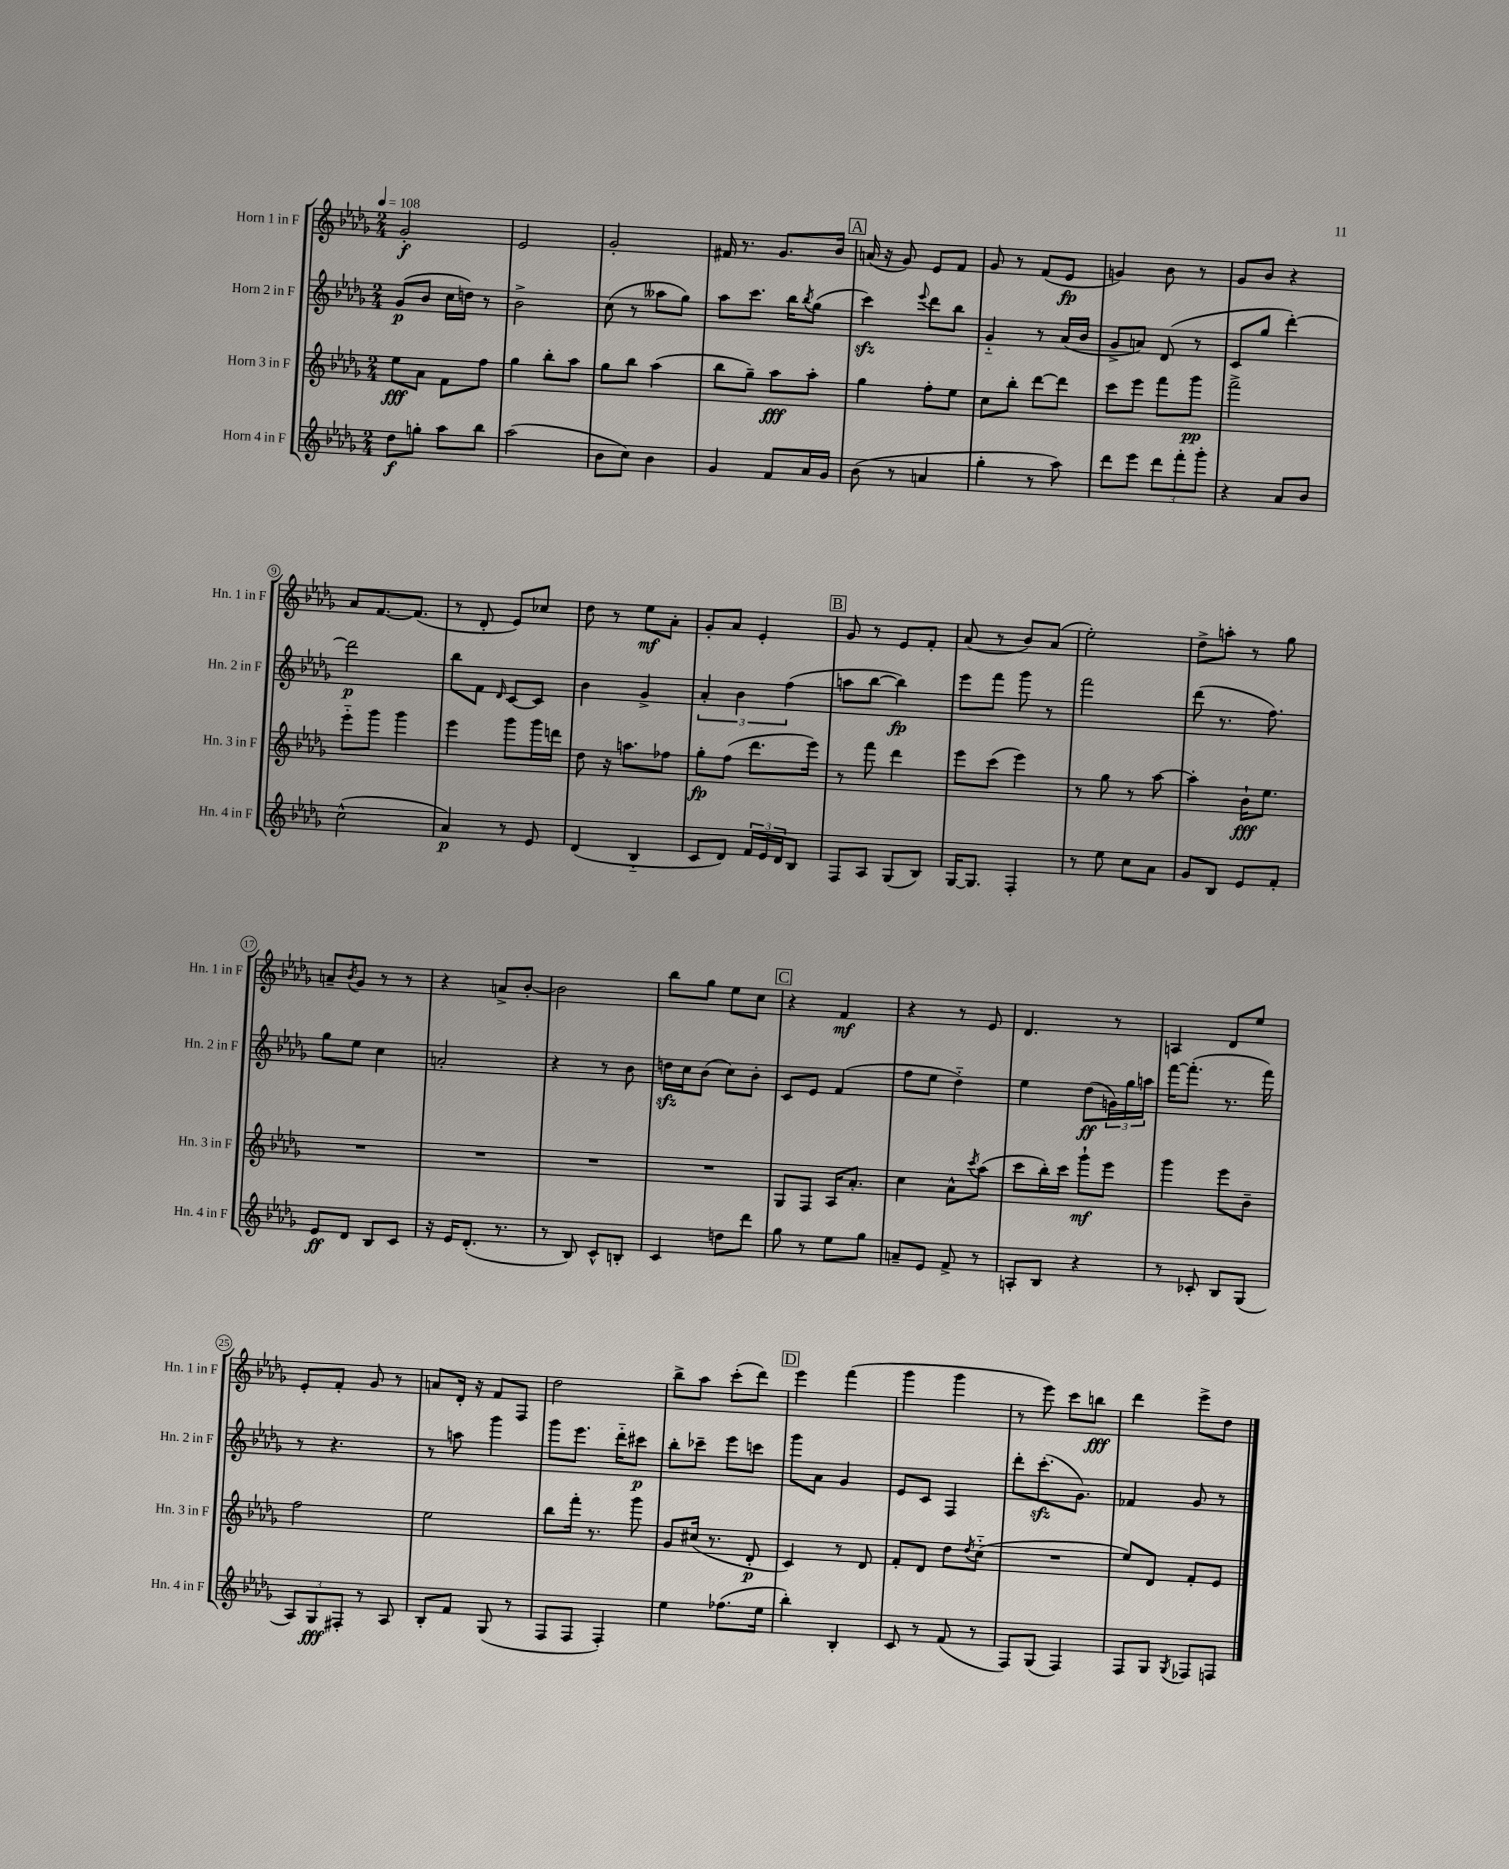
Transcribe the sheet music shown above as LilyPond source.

<<
\new StaffGroup <<
\new Staff = "s0" \with { instrumentName = "Horn 1 in F" shortInstrumentName = "Hn. 1 in F" } {
    \clef treble \key des \major \numericTimeSignature \time 2/4 \tempo 4 = 108
    ges'2-.\f |
    ees'2 |
    ges'2-. |
    fis'16 r8. ges'8. bes'16 |
    \mark \markup { \box "A" } a'16( r16 ges'8) ees'8 f'8 |
    ges'8 r8 f'8( ees'8\fp |
    g'4) bes'8 r8 |
    ges'8 bes'8 r4 |
    aes'8 f'8.~ f'8.( |
    r8 des'8-. ees'8) ces''8 |
    des''8 r8 ees''8\mf aes'8-. |
    ges'8-. aes'8 ees'4-. |
    \mark \markup { \box "B" } ges'8 r8 ees'8 f'8-. |
    aes'8( r8 bes'8) aes'8( |
    ees''2-.) |
    des''8-> a''8-. r8 ges''8 |
    a'8-- \acciaccatura { bes'8 } ges'8 r8 r8 |
    r4 a'8-> bes'8~-. |
    bes'2 |
    bes''8 ges''8 ees''8 c''8 |
    \mark \markup { \box "C" } r4 f'4\mf |
    r4 r8 ees'8 |
    des'4. r8 |
    a4 des'8 ees''8 |
    ees'8-. f'8-. ges'8 r8 |
    a'8 des'16-. r16 f'8 f8 |
    des''2 |
    bes''8-> aes''8 c'''8-.( des'''8) |
    \mark \markup { \box "D" } ees'''4 f'''4( |
    ges'''4 ges'''4 |
    r8 ees'''8) c'''8 b''8\fff |
    des'''4 ees'''8-> des''8 \bar "|." |
}
\new Staff = "s1" \with { instrumentName = "Horn 2 in F" shortInstrumentName = "Hn. 2 in F" } {
    \clef treble \key des \major \numericTimeSignature \time 2/4
    ges'8\p( bes'8 c''16 d''16) r8 |
    bes'2-> |
    c''8( r8 aeses''8 ges''8) |
    aes''8 c'''8. bes''16 \acciaccatura { bes''8 } ges''8( |
    \mark \markup { \box "A" } c'''4\sfz) \appoggiatura { ees'''8 } des'''8 bes''8 |
    ges'4-_ r8 aes'16( bes'16 |
    ges'8-> a'8) des'8( r8 |
    c'8 ges''8 des'''4~-.) |
    des'''2\p |
    bes''8 f'8 \grace { des'16 } c'8~ c'8 |
    bes'4 ges'4-> |
    \tuplet 3/2 { aes'4-. bes'4 f''4( } |
    \mark \markup { \box "B" } a''8 bes''8~ bes''4\fp) |
    ees'''8 f'''8 ges'''8 r8 |
    f'''2 |
    des'''8( r8. f''8.) |
    ges''8 ees''8 c''4 |
    a'2-. |
    r4 r8 bes'8 |
    d''16\sfz c''16 bes'8( c''8) bes'8-. |
    \mark \markup { \box "C" } c'8 ees'8 f'4( |
    f''8 ees''8 des''4-_) |
    ees''4 des''8\ff( \tuplet 3/2 { g'16) ges''16 a''16 } |
    f'''16~ f'''8.-.( r8. f'''16) |
    r8 r4. |
    r8 a''8 ges'''4 |
    ges'''8 ees'''8. des'''16-_ cis'''8\p |
    bes''8-. ces'''8-- ees'''8 c'''8 |
    \mark \markup { \box "D" } ges'''8 aes'8 ges'4 |
    ees'8 c'8 f4 |
    des'''8-. c'''8.-.\sfz( ges'8.) |
    fes'4 ges'8 r8 \bar "|." |
}
\new Staff = "s2" \with { instrumentName = "Horn 3 in F" shortInstrumentName = "Hn. 3 in F" } {
    \clef treble \key des \major \numericTimeSignature \time 2/4
    ees''8\fff aes'8 f'8 f''8 |
    ges''4 bes''8-. aes''8 |
    ges''8 bes''8 aes''4( |
    bes''8 ges''8--) aes''8\fff aes''8-. |
    \mark \markup { \box "A" } ges''4 f''8-. ees''8 |
    c''8 bes''8-. des'''8~ des'''8 |
    c'''8 ees'''8 f'''8 ges'''8\pp |
    f'''2-> |
    ees'''8-_ ges'''8 ges'''4 |
    ees'''4 ges'''8 ges'''16 d'''16 |
    des''8 r16 a''8. fes''8 |
    ges''8-.\fp f''8( des'''8. ees'''16) |
    \mark \markup { \box "B" } r8 f'''8 des'''4 |
    ees'''8 c'''8( ees'''4) |
    r8 ges''8 r8 aes''8~ |
    aes''4-. bes'16-!\fff ees''8. |
    R2 |
    R2 |
    R2 |
    R2 |
    \mark \markup { \box "C" } ges8 f8 aes16 aes'8.-. |
    c''4 aes'8-^ \acciaccatura { c'''8 } aes''8( |
    c'''8 bes''16-.) c'''16 ges'''8-!\mf ees'''8 |
    ges'''4 ees'''8 bes'8-- |
    f''2 |
    ees''2 |
    bes''8 f'''16-. r8. ges'''8 |
    ges'8 cis''16( r8. des'8-.\p |
    \mark \markup { \box "D" } c'4) r8 des'8 |
    f'8-. des'8 des''8 \acciaccatura { des''8 } c''8-_( |
    R2 |
    ees''8) des'8 f'8-. ees'8 \bar "|." |
}
\new Staff = "s3" \with { instrumentName = "Horn 4 in F" shortInstrumentName = "Hn. 4 in F" } {
    \clef treble \key des \major \numericTimeSignature \time 2/4
    des''8\f g''8-. aes''8 bes''8 |
    aes''2( |
    bes'8 c''8) bes'4 |
    ges'4 f'8 aes'16 ges'16 |
    \mark \markup { \box "A" } bes'8( r8 a'4 |
    ges''4-. r8 aes''8) |
    des'''8 ees'''8 \tuplet 3/2 { des'''8 f'''8-. ges'''8-. } |
    r4 aes'8 bes'8 |
    c''2-^( |
    aes'4\p) r8 ees'8 |
    des'4( bes4-_ |
    c'8 des'8) \tuplet 3/2 { f'16 ees'16 des'16 } bes8 |
    \mark \markup { \box "B" } f8 aes8 ges8( bes8) |
    ges16~ ges8. f4-. |
    r8 ees''8 c''8 aes'8 |
    ges'8 bes8 ees'8 f'8-. |
    ees'8\ff des'8 bes8 c'8 |
    r16 ees'16 des'8.-.( r8. |
    r8 bes8) c'8-^ b8-. |
    c'4 d''8 des'''8 |
    \mark \markup { \box "C" } ges''8 r8 ees''8 ges''8 |
    a'8-- ees'8 f'8-> r8 |
    a8-. bes8 r4 |
    r8 ces'8-. bes8 ges8( |
    \tuplet 3/2 { aes8) ges8\fff fis8-. } r8 aes8 |
    bes8-. f'8 ges8( r8 |
    f8 f8 f4-.) |
    ees''4 fes''8.( ees''16 |
    \mark \markup { \box "D" } bes''4-.) bes4-. |
    c'8 r8 f'8( r8 |
    f8) ges8( f4) |
    f8 ges8 \acciaccatura { ges8 } fes8 f8 \bar "|." |
}
>>
>>
\layout { \context { \Score \override BarNumber.stencil = #(make-stencil-circler 0.1 0.3 ly:text-interface::print) } }
